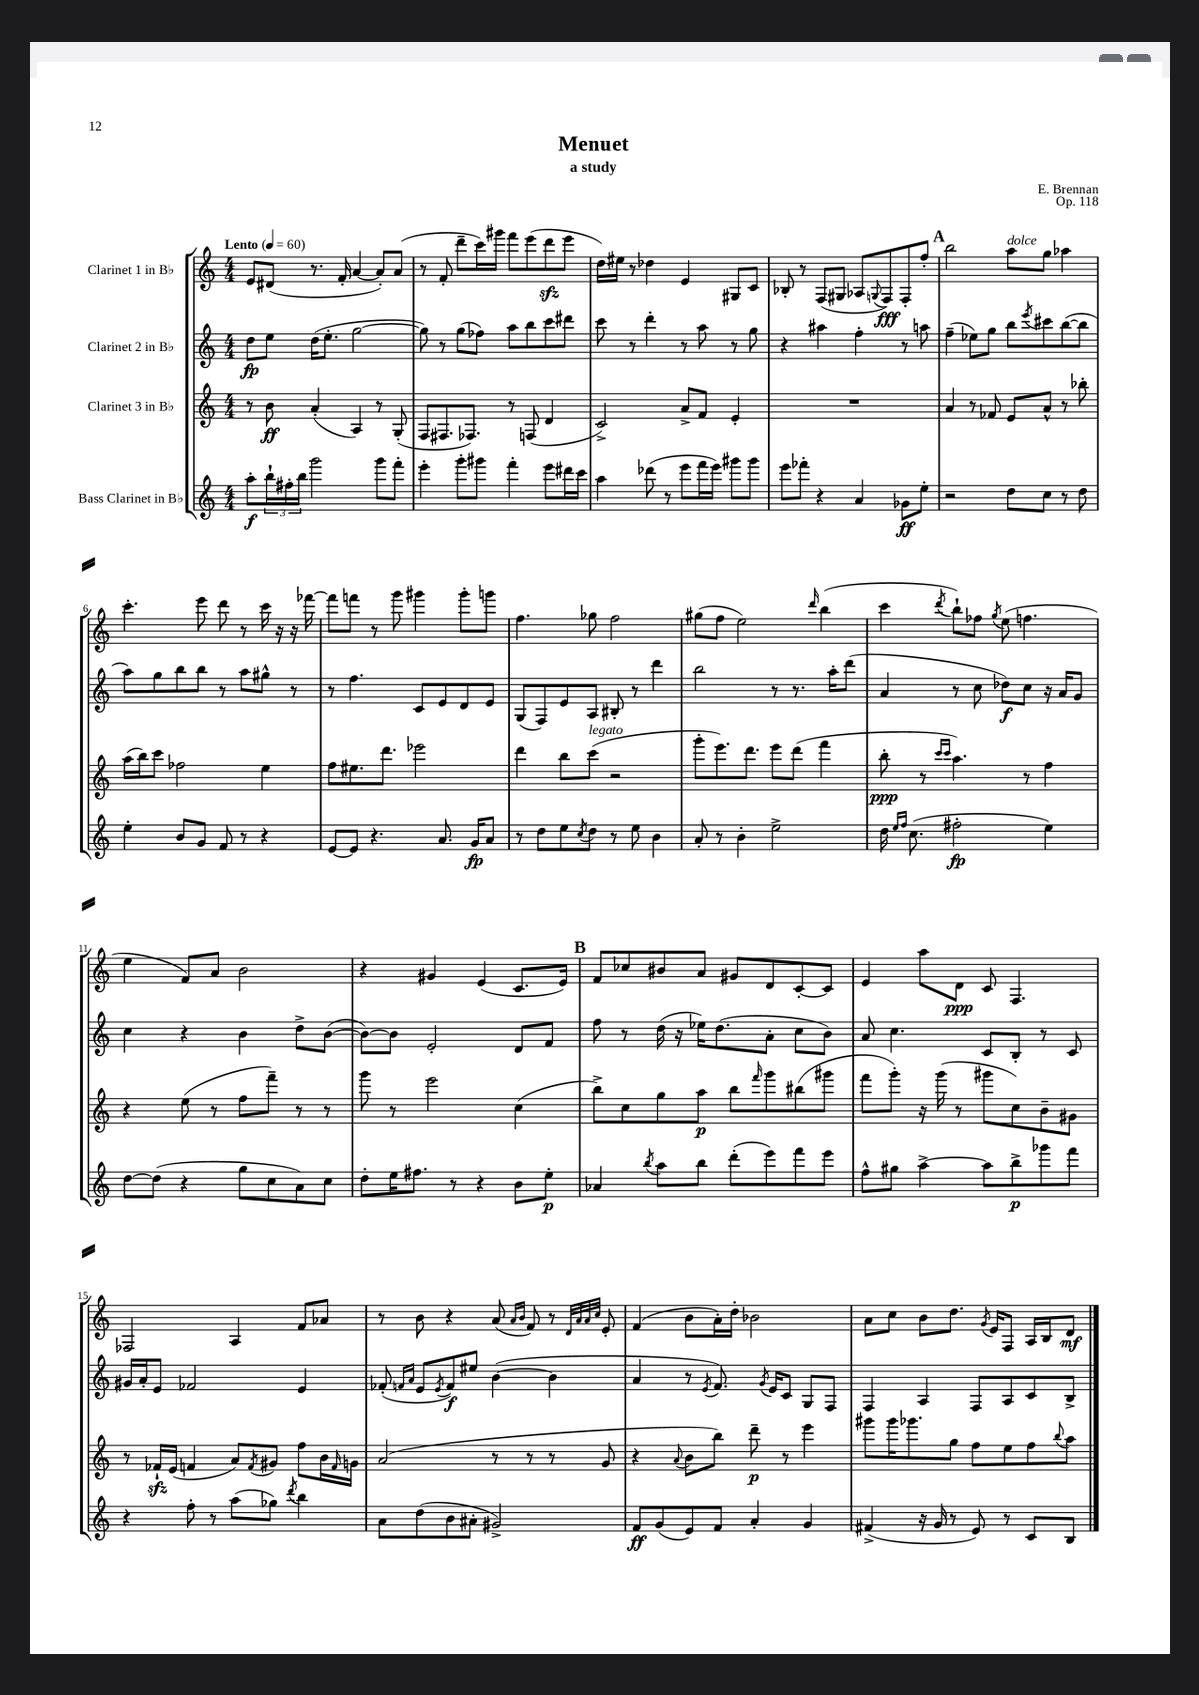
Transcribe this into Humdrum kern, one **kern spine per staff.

**kern	**dynam	**kern	**dynam	**kern	**dynam	**kern	**dynam
*part4	*part4	*part3	*part3	*part2	*part2	*part1	*part1
*staff4	*staff4	*staff3	*staff3	*staff2	*staff2	*staff1	*staff1
*I"Bass Clarinet in B♭	*	*I"Clarinet 3 in B♭	*	*I"Clarinet 2 in B♭	*	*I"Clarinet 1 in B♭	*
*clefG2	*	*clefG2	*	*clefG2	*	*clefG2	*
*k[]	*	*k[]	*	*k[]	*	*k[]	*
*M4/4	*	*M4/4	*	*M4/4	*	*M4/4	*
*MM60	*	*MM60	*	*MM60	*	*MM60	*
=1	=1	=1	=1	=1	=1	=1	=1
!	!	!	!	!	!	!LO:TX:a:B:t=Lento	!
8aa'\L	f	8r	.	8dd\L	fp	8e/L	.
24bb`\L	.	8b\	ff	8ee\J	.	(8d#X/J	.
24ff#X'\	.	.	.	.	.	.	.
24bb\JJ	.	.	.	.	.	.	.
2ggg\	.	(4a'/	.	(16dd\KL	.	8.r	.
.	.	.	.	8.ee'\J	.	.	.
.	.	.	.	.	.	16f'/	.
.	.	4A/)	.	[2gg\	.	[4a/	.
8ggg\L	.	8r	.	.	.	8a'/L])	.
8fff'\J	.	(8G'/	.	.	.	(8a/J	.
=2	=2	=2	=2	=2	=2	=2	=2
4eee'\	.	8F/L	.	8gg\])	.	8r	.
.	.	8.F#X/	.	8r	.	8f'/	.
8ggg'\L	.	.	.	(8gg\L	.	8ddd~\L	.
.	.	8.F-X/J)	.	.	.	.	.
8ggg#X\J	.	.	.	8ff-X\J)	.	16ccc\L)	.
.	.	.	.	.	.	16ggg#X\JJ	.
4fff'\	.	8r	.	8aa\L	.	8fff\L	.
.	.	(8Fn/	.	8bb\	.	(8eee\	.
8eee\L	.	4d/	.	8ccc\	.	8dddzz\	.
16ddd#X\L	.	.	.	8ddd#X\J	.	8eee\J	.
16ccc\JJ	.	.	.	.	.	.	.
=3	=3	=3	=3	=3	=3	=3	=3
4aa\	.	2c^/)	.	8ccc\	.	16dd\LL)	.
.	.	.	.	.	.	16ee#X\JJ	.
.	.	.	.	8r	.	8r	.
(8ddd-X\	.	.	.	4ddd'\	.	4dd-X\	.
8r	.	.	.	.	.	.	.
8eee\L	.	8a^/L	.	8r	.	4e/	.
16fff\L	.	8f/J	.	8aa\	.	.	.
16eee\JJ)	.	.	.	.	.	.	.
8ggg#X\L	.	4e'/	.	8r	.	8G#X/L	.
8ggg#\J	.	.	.	8gg\	.	8c/J	.
=4	=4	=4	=4	=4	=4	=4	=4
8eee\L	.	1r	.	4r	.	8B-X'/	.
8fff-X'\J	.	.	.	.	.	8r	.
4r	.	.	.	4aa#X\	.	(8F/L	.
.	.	.	.	.	.	8G#X/J	.
4a/	.	.	.	4ff'\	.	8A-X/L	.
.	.	.	.	.	.	8qqGn/	.
.	.	.	.	.	.	8F/)	fff
8g-X\L	ff	.	.	8r	.	8F'/	.
8ee'\J	.	.	.	8aan\	.	8ff'/J	.
!!LO:REH:place=s1:t=A
=5	=5	=5	=5	=5	=5	=5	=5
2r	.	4a/	.	(4ff~\	.	2bb\	.
.	.	8r	.	8ee-X\L)	.	.	.
.	.	8f-X/	.	8gg\J	.	.	.
!	!	!	!	!	!	!LO:TX:a:i:t=dolce	!
8dd\L	.	8e/L	.	8bb\L	.	8aa\L	.
.	.	.	.	8qeee/	.	.	.
8cc\J	.	8a^^/J	.	8ccc#X\	.	8gg\J	.
8r	.	8r	.	([8bb\	.	4aa-X\	.
8dd\	.	8bb-X'\	.	8bb\J]	.	.	.
!!LO:LB:g=z
=6	=6	=6	=6	=6	=6	=6	=6
4ee'\	.	(16aa\LL	.	8aa\L)	.	4.ccc'\	.
.	.	16bb\J)	.	.	.	.	.
.	.	8ccc\J	.	8gg\	.	.	.
8b/L	.	2ff-X\	.	8bb\	.	.	.
8g/J	.	.	.	8bb\J	.	8eee\	.
8f/	.	.	.	8r	.	8ddd\	.
8r	.	.	.	8aa\L	.	8r	.
4r	.	4ee\	.	8gg#X^^\J	.	16ccc\	.
.	.	.	.	.	.	16r	.
.	.	.	.	8r	.	16r	.
.	.	.	.	.	.	[16fff-X\	.
=7	=7	=7	=7	=7	=7	=7	=7
[8e/L	.	8ff\L	.	8r	.	8fff-\L]	.
8e/J]	.	8.ee#X\	.	4.ff\	.	8fffn\J	.
4.r	.	.	.	.	.	8r	.
.	.	8.ddd\J	.	.	.	.	.
.	.	.	.	.	.	8ggg\	.
.	.	2eee-X\	.	8c/L	.	4ggg#X\	.
8.a/	.	.	.	8e/	.	.	.
.	.	.	.	8d/	.	8ggg#'\L	.
16g/KL	fp	.	.	.	.	.	.
8a/J	.	.	.	8e/J	.	8gggn\J	.
=8	=8	=8	=8	=8	=8	=8	=8
8r	.	4ddd\	.	(8G/L	.	4.ff\	.
8dd\L	.	.	.	8F/)	.	.	.
8ee\	.	8bb\L	.	8e/	.	.	.
8qcc/	.	.	.	.	.	.	.
!	!	!LO:TX:a:i:t=legato	!	!	!	!	!
8dd\J	.	(8ccc\J	.	8A/J	.	8gg-X\	.
8r	.	2r	.	8B#X'/	.	2ff\	.
8ee\	.	.	.	8r	.	.	.
4b\	.	.	.	4ddd\	.	.	.
=9	=9	=9	=9	=9	=9	=9	=9
8a'/	.	8ggg'\L	.	2bb\	.	(8gg#X\L	.
8r	.	8.eee\)	.	.	.	8ff\J	.
4b'\	.	.	.	.	.	2ee\)	.
.	.	8.ddd\J	.	.	.	.	.
2ee^\	.	8eee\L	.	8r	.	.	.
.	.	(8ddd\J	.	8.r	.	.	.
.	.	.	.	.	.	16qqddd/	.
.	.	4fff\	.	.	.	(4bb\	.
.	.	.	.	16aa'\KL	.	.	.
.	.	.	.	(8ddd\J	.	.	.
=10	=10	=10	=10	=10	=10	=10	=10
16dd\	.	8bb'\	ppp	4a/	.	4ccc\	.
16qqee/LL	.	.	.	.	.	.	.
16qqff/JJ	.	.	.	.	.	.	.
(8.cc\	.	.	.	.	.	.	.
.	.	8r	.	.	.	.	.
.	.	16qqccc/LL	.	.	.	.	.
.	.	16qqccc/JJ	.	.	.	8qddd/	.
2ff#X'\	fp	4.aa\)	.	8r	.	8bb`\L)	.
.	.	.	.	8cc\	.	8ff-X\J	.
.	.	.	.	.	.	8qgg/	.
.	.	.	.	8dd-X\L)	f	(8ee\	.
.	.	8r	.	8cc\J	.	4.ffn\	.
4ee\)	.	4ff\	.	16r	.	.	.
.	.	.	.	16a/KL	.	.	.
.	.	.	.	8g/J	.	.	.
!!LO:LB:g=z
=11	=11	=11	=11	=11	=11	=11	=11
[8dd\L	.	4r	.	4cc\	.	4ee\	.
(8dd\J]	.	.	.	.	.	.	.
4r	.	(8ee\	.	4r	.	8f/L)	.
.	.	8r	.	.	.	8a/J	.
8gg\L	.	8ff\L	.	4b\	.	2b\	.
8cc\	.	8fff~\J)	.	.	.	.	.
8a\)	.	8r	.	8dd^\L	.	.	.
8cc\J	.	8r	.	([8b\J	.	.	.
=12	=12	=12	=12	=12	=12	=12	=12
8dd'\L	.	8ggg\	.	8b\L_)	.	4r	.
16ee\K	.	8r	.	8b\J]	.	.	.
8.ff#X\J	.	.	.	.	.	.	.
.	.	2eee\	.	2e'/	.	4g#X/	.
8r	.	.	.	.	.	.	.
4r	.	.	.	.	.	(4e/	.
8b\L	.	(4cc\	.	8d/L	.	8.c/L	.
8ee'\J	p	.	.	8f/J	.	.	.
.	.	.	.	.	.	16e/Jk)	.
!!LO:REH:place=s1:t=B
=13	=13	=13	=13	=13	=13	=13	=13
4a-X/	.	8bb^\L)	.	8ff\	.	8f/L	.
.	.	8cc\	.	8r	.	8cc-X/	.
8qbb/	.	.	.	.	.	.	.
8aa\L	.	8gg\	.	(16dd\	.	8b#X/	.
.	.	.	.	16r	.	.	.
8bb\J	.	8aa\J	p	16ee-X\KL)	.	8a/J	.
.	.	.	.	(8.dd\	.	.	.
(8ddd'\L	.	8bb\L	.	.	.	8g#X/L	.
.	.	16qqfff/	.	.	.	.	.
8eee\)	.	8ggg\	.	8a'\J	.	8d/	.
8fff\	.	(8bb#X\	.	8cc\L	.	[8c'/	.
8eee\J	.	8ggg#X\J	.	8b\J)	.	8c/J]	.
=14	=14	=14	=14	=14	=14	=14	=14
8ff^^\L	.	8fff\L	.	8a/	.	4e/	.
8gg#X\J	.	8ggg'\J)	.	4.cc\	.	.	.
[4aa^\	.	16r	.	.	.	8aa\L	.
.	.	(16ggg\	.	.	.	.	.
.	.	8r	.	.	.	8d\J	ppp
8aa\L]	.	8ggg#X\L	.	8c/L	.	8c/	.
8bb^\	p	8cc\)	.	8B'/J	.	4.F/	.
8ggg-X\	.	8b~\	.	8r	.	.	.
8fff\J	.	8g#X\J	.	8c/	.	.	.
!!LO:LB:g=z
=15	=15	=15	=15	=15	=15	=15	=15
4r	.	8r	.	16g#X/LL	.	2F-X/	.
.	.	.	.	16a'/J	.	.	.
.	.	16f-Xzz`/LL	.	8e/J	.	.	.
.	.	(16e/JJ	.	.	.	.	.
8ff'\	.	4fn/	.	2f-X/	.	.	.
8r	.	.	.	.	.	.	.
(8aa\L	.	8a/L)	.	.	.	4A/	.
.	.	8qf/	.	.	.	.	.
8gg-X\J)	.	8g#X/J	.	.	.	.	.
8qddd/	.	.	.	.	.	.	.
4bb\	.	8ff\L	.	4e/	.	8f/L	.
.	.	16b\L	.	.	.	8a-X/J	.
.	.	16qqf/	.	.	.	.	.
.	.	16gn\JJ	.	.	.	.	.
=16	=16	=16	=16	=16	=16	=16	=16
8a\L	.	(2a/	.	(8f-X'/	.	8r	.
.	.	.	.	16qqfn/LL	.	.	.
.	.	.	.	16qqa/JJ	.	.	.
(8dd\	.	.	.	8e/L	.	8b\	.
.	.	.	.	8qe/	.	.	.
8b\	.	.	.	8f/)	f	4r	.
8a#X'\J	.	.	.	8ee#X/J	.	.	.
2g#X^/)	.	8r	.	([4b\	.	(8a/	.
.	.	.	.	.	.	16qqa/LL	.
.	.	.	.	.	.	16qqb/JJ	.
.	.	8r	.	.	.	8f/)	.
.	.	8r	.	4b\]	.	8r	.
.	.	.	.	.	.	32qqd/LLL	.
.	.	.	.	.	.	32qqa/	.
.	.	.	.	.	.	32qqa/	.
.	.	.	.	.	.	32qqcc/JJJ	.
.	.	8g/	.	.	.	8e'/	.
=17	=17	=17	=17	=17	=17	=17	=17
8f/L	ff	4r	.	4a/	.	(4f/	.
(8g/	.	.	.	.	.	.	.
.	.	8qqa/	.	.	.	.	.
8e/)	.	8b\L	.	8r	.	8b\L	.
.	.	.	.	8qe/	.	.	.
8f/J	.	8bb\J)	.	8.f/)	.	16a'\L)	.
.	.	.	.	.	.	16dd'\JJ	.
4a'/	.	8ddd~\	p	.	.	2b-X\	.
.	.	.	.	8qg/	.	.	.
.	.	.	.	16e/KL	.	.	.
.	.	8r	.	8c/J	.	.	.
4g/	.	4eee\	.	8G/L	.	.	.
.	.	.	.	8F/J	.	.	.
=18	=18	=18	=18	=18	=18	=18	=18
(4f#X^/	.	8ggg#X\L	.	4F/	.	8a\L	.
.	.	16ggg#\K	.	.	.	8cc\J	.
.	.	8.ggg-X\	.	.	.	.	.
16r	.	.	.	4A/	.	8b\L	.
16g/	.	.	.	.	.	.	.
8r	.	8gg\J	.	.	.	8.dd\J	.
8e/)	.	8ff\L	.	8F/L	.	.	.
.	.	.	.	.	.	8qg/	.
.	.	.	.	.	.	16e/KL	.
8r	.	8ee\	.	8A/	.	8F/J	.
8c/L	.	8ff\	.	8c/	.	16A/LL	.
.	.	.	.	.	.	16B/J	.
.	.	8qqbb/	.	.	.	.	.
8B/J	.	8aa\J	.	8B^/J	.	8d/J	mf
==	==	==	==	==	==	==	==
*-	*-	*-	*-	*-	*-	*-	*-
